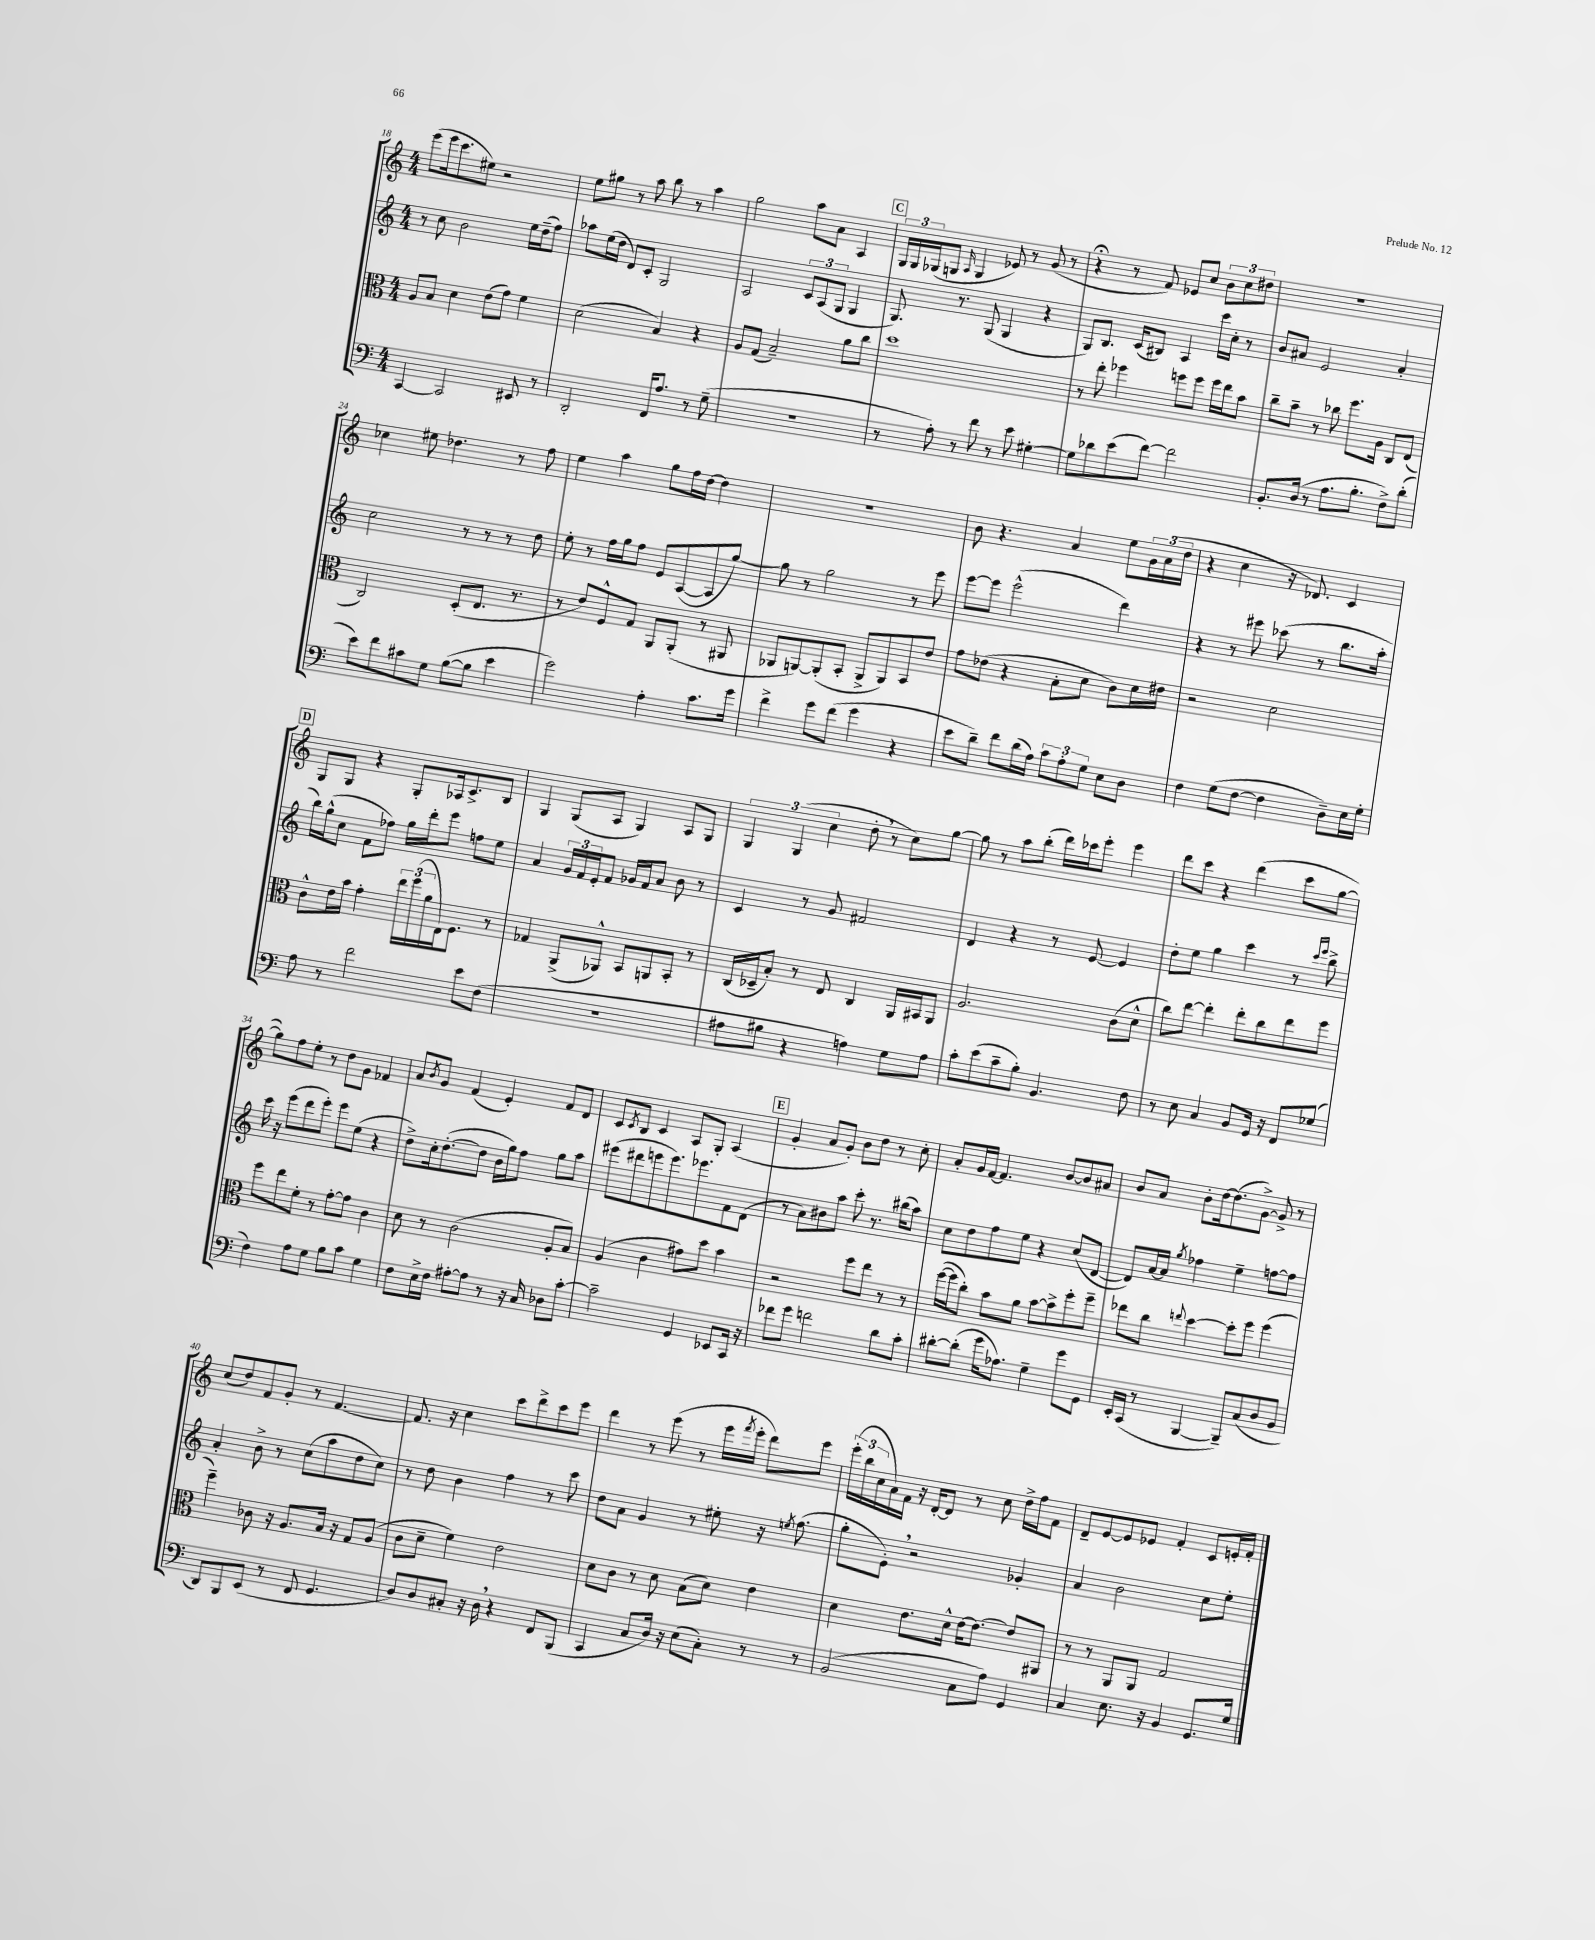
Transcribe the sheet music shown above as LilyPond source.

<<
\new StaffGroup <<
\new Staff = "s0" {
    \clef treble \key c \major \numericTimeSignature \time 4/4
    e'''8( e'''16 c'''8. eis''8) r2 |
    e''8 gis''8 r8 a''8 b''8 r8 a''4 |
    g''2 a''8 a'8 a4 |
    \mark \markup { \box "C" } \tuplet 3/2 { g16 g16 ges16( } g8 \grace { a16 } g4 ees'8) r8 g'8( r8 |
    r4\fermata r8 f'8) ees'8 c''8 \tuplet 3/2 { b'8 c''8 dis''8 } |
    R1 |
    ces''4 eis''8 des''4. r8 f''8 |
    e''4 a''4 g''8 f''16 d''16~ d''4 |
    R1 |
    b'8 r4. a'4 e''8 \tuplet 3/2 { g'16 a'16( d''16 } |
    r4 c''4 r16 des'8.) c'4 |
    \mark \markup { \box "D" } g8 g8 r4 g8-. aes16 c'8.-> b8 |
    g4 g8( a8 g4) a8 g8 |
    \tuplet 3/2 { g4 g4( c''4 } d''8-. \breathe r8 c''8) g''8~ |
    g''8 r8 a''8 b''8-.( d'''16) ces'''16 e'''8-. e'''4 |
    d'''8 c'''8 r4 d'''4( c'''8 g''8~ |
    g''8) f''8 e''8-. r8 d''8 g'8 fes'4 |
    a'8 \acciaccatura { b'8 } g'8 f'4( e'4-.) f'8 d'8 |
    c'8 \acciaccatura { c'8 } b8 c'4 a8 g8-. a4( |
    \mark \markup { \box "E" } g'4-. a'8 g'8-.) b'8 d''8 r8 c''8-. |
    a'8-. g'16 f'16~ f'4. b'8~ b'8 ais'8 |
    b'8 a'8 b'8-. d''16~ d''8.( g'8~->) g'8-> r8 |
    c''8( d''8) f'8 g'8-. r8 f'4.~ |
    f'8. r16 c''4 c'''8 d'''8-> c'''8 e'''8 |
    d'''4 r8 e'''8( r8 e'''16 \acciaccatura { f'''8 } e'''16-. d'''8) e'''8 |
    \tuplet 3/2 { e'''16-.( b''16 c''16 } a'16) f'16 r16 d'16~-. d'8 r8 c''8 d''16-> f''16 f'8 |
    d'8-- e'8~ e'8 ees'8 f'4-. c'8 e'16-. f'16-. \bar "|." |
}
\new Staff = "s1" {
    \clef treble \key c \major \numericTimeSignature \time 4/4
    r8 c''8 b'2 e''16 d''16--( f''8) |
    aes''8 e''16( d''16 d'8) c'8-. g2 |
    a2 \tuplet 3/2 { c'8 a8( g8 } g4 |
    \mark \markup { \box "C" } g8.) r8. g8( g4 r4 |
    g8) b8. c'16( bis8) a4 c'''16 c''16-. r8 |
    b'8 ais'8 e'2 ais'4-. |
    c''2 r8 r8 r8 d''8 |
    e''8-. r8 f''16 g''16 f''8 e'8 a8~( a8 g''8~) |
    g''8 r8 g''2 r8 e'''8 |
    e'''8~ e'''8 e'''2-^( d'''4) |
    r4 r8 eis'''8 ces'''8( r8 b''8. a''16-. |
    \mark \markup { \box "D" } b''16) g''16-^( c''8 f'8 fes''8) g''16 d'''16-. e'''8 f''8 e''8 |
    a'4 \tuplet 3/2 { g'16 f'16 e'16-. } f'8 ges'16 f'16 a'8 b'8 r8 |
    c'4 r8 g'8 fis'2 |
    d'4 r4 r8 e'8~ e'4 |
    d''8-. e''8 g''4 c'''4 r8 \grace { c'''16 e'''16 } b''8-> |
    c'''16 r16 e'''8( d'''8 e'''8-.) e'''8 e''8( r4 |
    d''8->) c''16-. d''8.~-.( d''8 b'16 g''16) f''8 g''8 a''8 |
    eis'''8( dis'''8 e'''8 e'''8.) ees'''8. f'8 d'8( |
    \mark \markup { \box "E" } r8 a'8) bis'8 a''8 c'''8-. r8. bis''16( a''8) |
    c''8 d''8 f''8 e''8 r4 c''8( d'8~ |
    d'8) a'16~ a'16 \acciaccatura { g''8 } fes''4 e''4-- f''8~ f''8 |
    a'4-. b'8-> r8 c''8( a''8 d''8 c''8) |
    r8 d''8 b'4 f''4 r8 c'''8 |
    d''8 a'8 g'4 r8 eis''8-. r16 \acciaccatura { e''8 } f''8.( |
    g''8-. e'8-.) \breathe r2 ges'4-. |
    a'4 b'2 c''8 e''8-. \bar "|." |
}
\new Staff = "s2" {
    \clef alto \key c \major \numericTimeSignature \time 4/4
    a8 b8 d'4 e'8( g'8) f'4 |
    d'2( b4) r4 |
    a8 g8( b2--) a'8 c''8 |
    \mark \markup { \box "C" } d''1 |
    r8 e''8-. fes''4 f''8 f''8 f''16 e''16 b'8 |
    c''8-- b'8-- r8 ces''8 f''8. a16 c8 e8( |
    c2) d8-.( e8. r8. |
    r8 e'8) f8-^ g8 a,8 a,8-.( r8 ais,8 |
    aes,8 a,8~) a,8-.( b,8-. a,8-> a,8) b,8 e'8 |
    g'8 ees'8( r4 b8-. d'8 c'8) d'16 eis'16 |
    r2 d'2 |
    \mark \markup { \box "D" } c'8-^ e'16 b'16 g'4-. \tuplet 3/2 { e''16 f''16( a'16 } e16) f8. r8 |
    ges4 a,8->( aes,8-^) b,8 a,8 b,8-. r8 |
    c16( des16-- b8-.) r8 e8 c4 a,16 bis,16 a,8 |
    a2. c'8( d'8-^ |
    c''8) e''8~ e''4-. e''8-. c''8 e''8 f''8 |
    f''8 e''8 f'8-. r8 g'8~-. g'8 c'4 |
    d'8 r8 c'2( a8-. b8) |
    a4( c'4 gis'8) d''8 b'4 |
    \mark \markup { \box "E" } r2 f''8 e''8 r8 r8 |
    f''16~( f''16 c''8-.) b'8 a'8 b'8~ b'8-> f''8-. f''8-- |
    ees''8 c''8 \appoggiatura { e''8 } d''4~ d''8-. f''8 f''4( |
    f''4--) ces'8 r16 a8. b16 r16 g8 a8( |
    c'8 d'8-- f'4) e'2 |
    d'8 c'8 r8 d'8 b8( d'8) e'4 |
    d'4 e'8. d'16-^ e'16~ e'8.~ e'8 ais,8 |
    r8 r8 a,8 a,8 g2 \bar "|." |
}
\new Staff = "s3" {
    \clef bass \key c \major \numericTimeSignature \time 4/4
    c,4~ c,2 eis,8 r8 |
    d,2-. f,16 a8. r8 g8--( |
    r1 |
    \mark \markup { \box "C" } r8 a8-.) r8 f'8 r8 e'8 gis4~-. |
    gis8 des'8 e'8( f'8~) f'2 |
    b,8.-. d16( r8 a8. b8.-. f8->) d'8-.( |
    e'8) f'8 cis'8 g8 b8~( b8 e'4 |
    g'2) a4-. c'8. g'16 |
    f'4-> g'8 f'8( g'4 r4 |
    e'8 d'8--) f'8 d'16( a16) \tuplet 3/2 { c'8 a8-. g8 } e8 d8 |
    f4 g8( f8~ f4 d8--) e16 g16-. |
    \mark \markup { \box "D" } a8 r8 f'2 e'8 f8( |
    R1 |
    ais8 bis8 r4 a4) g8 a8 |
    c'8-. e'8( c'8-- b8-.) b,4. f8 |
    r8 e8 c4 b,8 g,16 r16 f,8 ges8( |
    f4) a8 g8 b8 c'8 g4 |
    f8 e16-> f16 ais8~-. ais8 r8 r16 c16 des8 c'8~-. |
    c'2-- g,4 ees,8 c,16 r16 |
    \mark \markup { \box "E" } fes'8 g'8 f'2 d'8 c'8-. |
    dis'8~-. dis'8-.( g'16 aes8.) g4-- g'8 g,8 |
    e,16-. c,16( r8 b,,4~ b,,8--) c8( d8 b,8 |
    d,8) b,,8 e,8( r8 f,8 g,4. |
    d8) d8 cis8-. r16 d16 \breathe r4 f,8 b,,8( |
    c,4 c8 d16) r16 e8( c8-.) r8 r8 |
    b,2( c8 a8) g,4 |
    c4 e8. r16 b,4 g,8. g16 \bar "|." |
}
>>
>>
\layout { \context { \Score currentBarNumber = #18 } }
